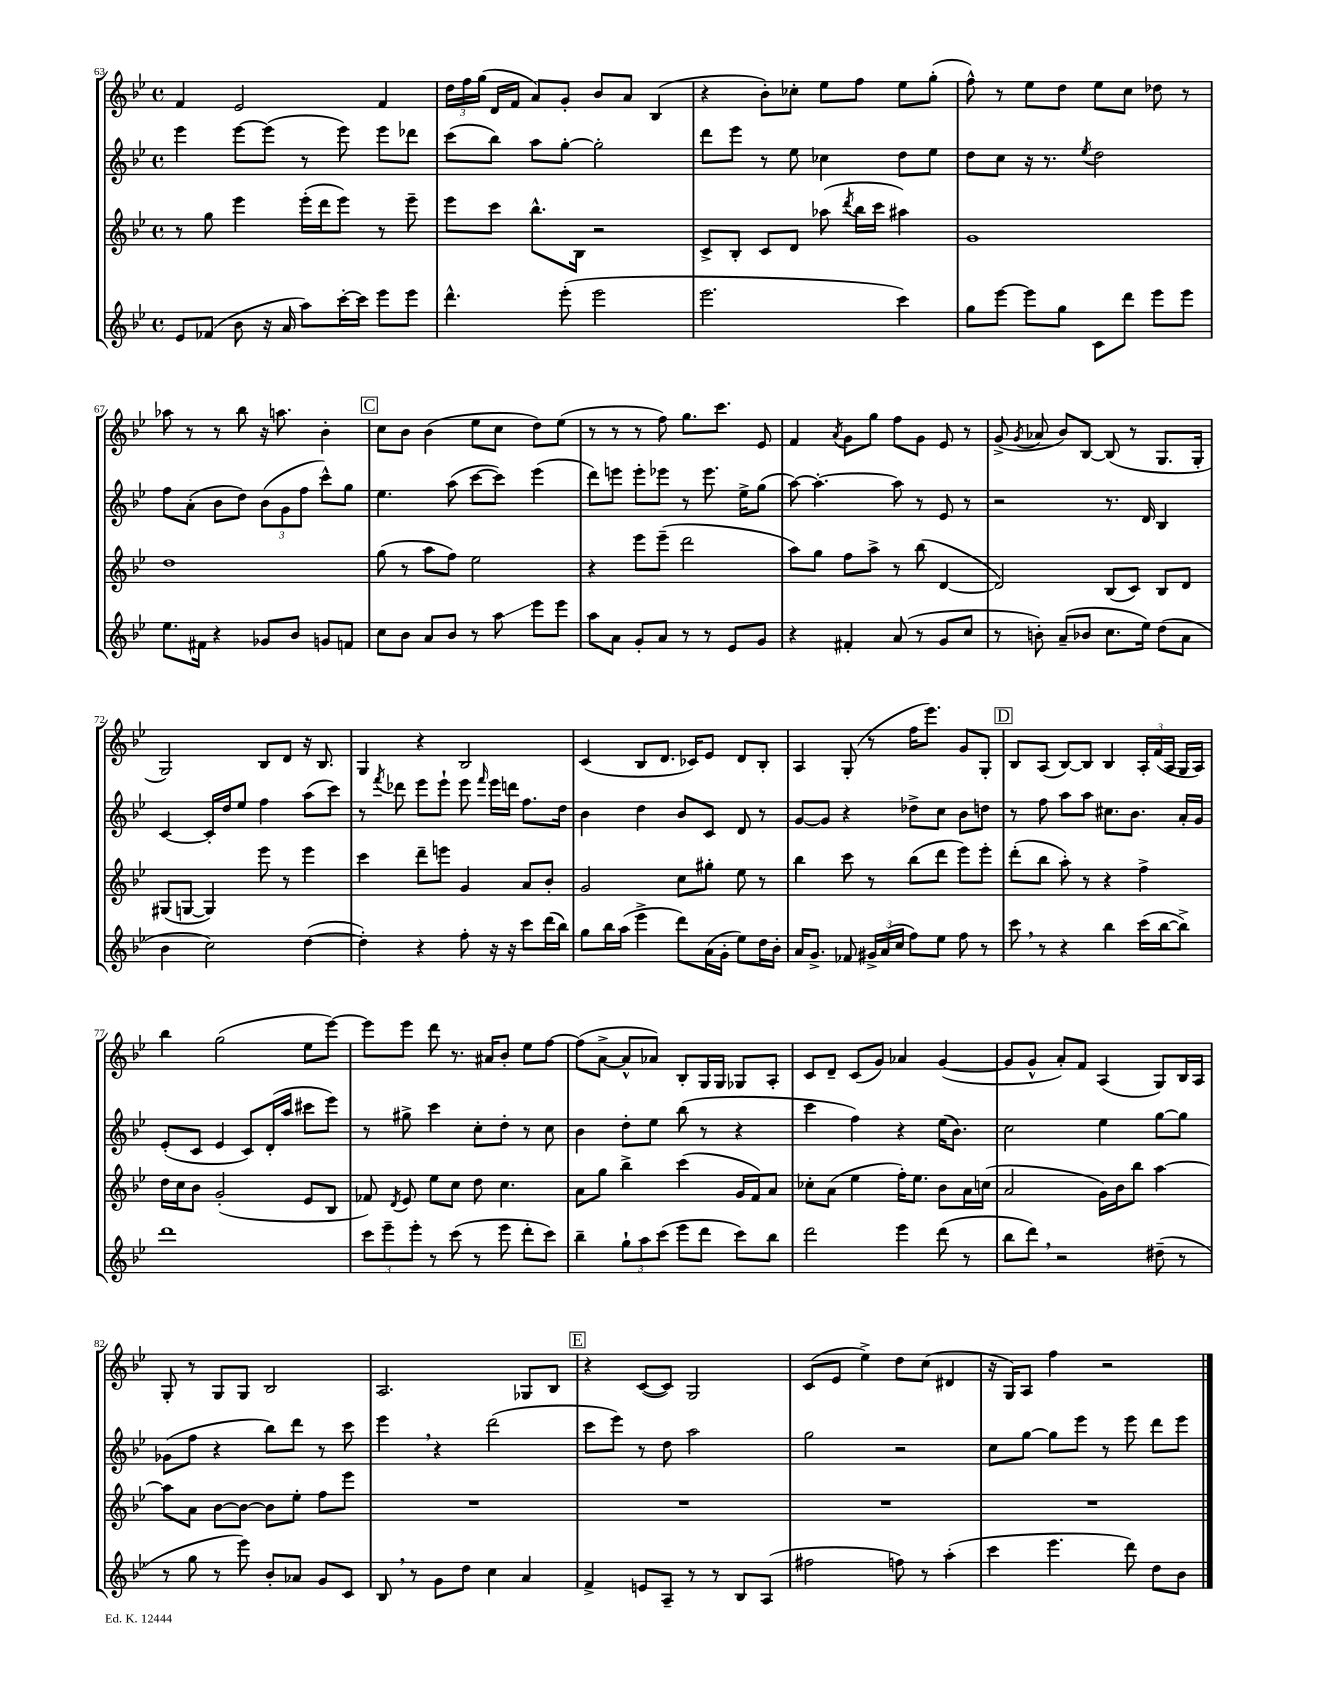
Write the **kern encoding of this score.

**kern	**kern	**kern	**kern
*staff4	*staff3	*staff2	*staff1
*clefG2	*clefG2	*clefG2	*clefG2
*k[b-e-]	*k[b-e-]	*k[b-e-]	*k[b-e-]
*M4/4	*M4/4	*M4/4	*M4/4
*met(c)	*met(c)	*met(c)	*met(c)
8e-/L	8r	4eee-\	4f/
(8f-/J	8gg\	.	.
8b-\	4eee-\	[8eee-\L	2e-/
16r	.	(8eee-\]J	.
16a/	.	.	.
8aa\L)	(16eee-'\LL	8r	.
.	16ddd\J	.	.
[16ccc'\L	8eee-\J)	8eee-\)	.
16ccc\]JJ	.	.	.
8eee-\L	8r	8eee-\L	4f/
8eee-\J	8eee-~\	8ddd-\J	.
=	=	=	=
4.ddd^^\	8eee-\L	(8ccc\L	24dd\LL
.	.	.	24ff\
.	.	.	(24gg\JJ
.	8ccc\J	8bb-\J)	16d/LL
.	.	.	16f/JJ
.	8.bb-^^\L	8aa\L	8a/L)
(8eee-'\	.	[8gg'\J	8g'/J
.	16B-\Jk	.	.
2eee-\	2r	2gg'\]	8b-/L
.	.	.	8a/J
.	.	.	(4B-/
=	=	=	=
2.eee-\	8c^/L	8ddd\L	4r
.	8B-'/J	8eee-\J	.
.	8c/L	8r	8b-'\L)
.	8d/J	8ee-\	8cc-'\J
.	(8aa-\	4cc-\	8ee-\L
.	8qddd/	.	.
.	16bb-\LL	.	8ff\J
.	16ccc\JJ	.	.
4ccc\)	4aa#\)	8dd\L	8ee-\L
.	.	8ee-\J	(8gg'\J
=	=	=	=
8gg\L	1g	8dd\L	8ff^^\)
[8eee-\J	.	8cc\J	8r
8eee-\]L	.	16r	8ee-\L
.	.	8.r	.
8gg\J	.	.	8dd\J
.	.	8qee-/	.
8c\L	.	2dd\	8ee-\L
8ddd\J	.	.	8cc\J
8eee-\L	.	.	8dd-\
8eee-\J	.	.	8r
=	=	=	=
8.ee-\L	1dd	8ff\L	8aa-\
.	.	(8a'\J	8r
16f#\Jk	.	.	.
4r	.	8b-\L	8r
.	.	8dd\J)	8bb-\
8g-/L	.	(12b-\L	16r
.	.	.	8.aa\
.	.	12g\	.
8b-/J	.	.	.
.	.	12ff\J	.
8g/L	.	8ccc^^\L)	4b-'\
8f/J	.	8gg\J	.
=	=	=	=
8cc\L	(8gg\	4.ee-\	8cc\L
8b-\J	8r	.	8b-\J
8a/L	8aa\L	.	(4b-\
8b-/J	8ff\J)	(8aa\	.
8r	2ee-\	[8ccc\L	8ee-\L
8aa\	.	8ccc\]J)	8cc\J
8eee-\L	.	(4eee-\	8dd\L)
8eee-\J	.	.	(8ee-\J
=	=	=	=
8aa\L	4r	8ddd\L)	8r
8a\J	.	8eee\J	8r
8g'/L	8eee-\L	8eee'\L	8r
8a/J	(8eee-~\J	8eee-\J	8ff\)
8r	2ddd\	8r	8.gg\L
8r	.	8.eee-\	.
.	.	.	8.ccc\J
8e-/L	.	.	.
.	.	16ee-^\LK	.
8g/J	.	(8gg\J	8e-/
=	=	=	=
4r	8aa\L)	[8aa\)	4f/
.	8gg\J	4.aa'\_	.
.	.	.	8qa/
4f#'/	8ff\L	.	8g\L
.	8aa^\J	.	8gg\J
(8a/	8r	8aa\]	8ff\L
8r	(8bb-\	8r	8g\J
8g/L	[4d/	8e-/	8e-/
8cc/J	.	8r	8r
=	=	=	=
8r	2d/])	2r	(8g^/
.	.	.	8qg/
8b'\)	.	.	8a-/
(8a~/L	.	.	8b-/L)
8b-/J	.	.	[8B-/J
8.cc\L	(8B-/L	8.r	(8B-/]
.	8c/J)	.	8r
16ee-\Jk)	.	16d/	.
(8dd\L	8B-/L	4B-/	8.G/L
8a\J	8d/J	.	.
.	.	.	16G'/Jk
=	=	=	=
4b-\	(8G#/L	[4c/	2G/)
.	[8G/J	.	.
2cc\)	4G/])	16c'/]LL	.
.	.	16dd/J	.
.	.	8ee-/J	.
.	8eee-\	4ff\	8B-/L
.	8r	.	8d/J
([4dd\	4eee-\	(8aa\L	16r
.	.	.	8.B-/
.	.	8ccc\J)	.
=	=	=	=
4dd'\])	4ccc\	8r	4G/
.	.	8qfff/	.
.	.	8ddd-\	.
4r	8ddd~\L	8eee-\L	4r
.	8eee\J	8eee-`\J	.
8ff'\	4g/	8eee-\	2B-/
.	.	16qqfff/	.
16r	.	16eee-\LL	.
16r	.	16ddd\JJ	.
8ccc\L	8a/L	8.ff\L	.
(16ddd\L	8b-'/J	.	.
16bb-\JJ)	.	16dd\Jk	.
=	=	=	=
8gg\L	2g/	4b-\	(4c/
16bb-\L	.	.	.
(16aa\JJ	.	.	.
4eee-^\	.	4dd\	8B-/L
.	.	.	8.d/J
8ddd\L)	8cc\L	8b-/L	.
.	.	.	16c-/LK)
(16a\L	8gg#'\J	8c/J	8e-/J
16g'\JJ	.	.	.
8ee-\L)	8ee-\	8d/	8d/L
16dd\L	8r	8r	8B-'/J
16b-'\JJ	.	.	.
=	=	=	=
16a/LK	4bb-\	[8g/L	4A/
8.g^/J	.	.	.
.	.	8g/]J	.
8f-/	8ccc\	4r	(8G'/
24g#^/LL	8r	.	8r
(24a/	.	.	.
24cc/JJ	.	.	.
8ff\L)	(8bb-\L	8dd-^\L	16ff\LK
.	.	.	8.eee-\J)
8ee-\J	8ddd\J	8cc\J	.
8ff\	8eee-\L)	8b-\L	8g/L
8r	8eee-'\J	8dd\J	8G'/J
=	=	=	=
8ccc\	(8ddd'\L	8r	8B-/L
8r	8bb-\J	8ff\	(8A/J
4r	8aa'\)	8aa\L	[8B-/L)
.	8r	8aa\J	8B-/]J
4bb-\	4r	8.cc#\L	4B-/
.	.	8.b-\J	.
(16ccc\LL	4ff^\	.	24A'/LL
.	.	.	(24f/
[16bb-\J	.	.	.
.	.	.	24A/JJ
8bb-^\]J)	.	16a'/LL	16G/LL
.	.	16g/JJ	16A/JJ)
=	=	=	=
1ddd	16dd\LL	(8e-'/L	4bb-\
.	16cc\J	.	.
.	8b-\J	8c/J	.
.	(2g'/	4e-/	(2gg\
.	.	8c/L)	.
.	.	(16d'/L	.
.	.	16aa/JJ	.
.	8e-/L	8ccc#\L	8ee-\L
.	8B-/J	8eee-\J)	[8eee-\J)
=	=	=	=
12ccc\L	8f-/)	8r	8eee-\]L
12eee-~\	.	.	.
.	8qd/	.	.
.	8e-/	8gg#^\	8eee-\J
12eee-'\J	.	.	.
8r	8ee-\L	4ccc\	8ddd\
(8ccc\	8cc\J	.	8.r
8r	8dd\	8cc'\L	.
.	.	.	16a#/LK
8eee-\	4.cc\	8dd'\J	8b-'/J
8ddd'\L	.	8r	8ee-\L
8ccc\J)	.	8cc\	[8ff\J
=	=	=	=
4bb-~\	8a\L	4b-\	(8ff\]L
.	8gg\J	.	[8a^\J
12gg`\L	4bb-^\	8dd'\L	8a^^/]L
12aa\	.	.	.
.	.	8ee-\J	8a-/J)
(12ccc\J	.	.	.
8eee-\L	(4ccc\	(8bb-\	8B-'/L
8ddd\J	.	8r	16G/L
.	.	.	16G/JJ
8ccc\L)	16g/LL	4r	8G-/L
.	16f/J)	.	.
8bb-\J	8a/J	.	8A'/J
=	=	=	=
2ddd\	8cc-'\L	4ccc\	8c/L
.	(8a\J	.	8d~/J
.	4ee-\	4ff\)	(8c/L
.	.	.	8g/J)
4eee-\	16ff'\LK)	4r	4a-/
.	8.ee-\J	.	.
(8ddd\	8b-\L	(16ee-\LK	([4g/
.	.	8.b-\J)	.
8r	16a\L	.	.
.	(16cc\JJ	.	.
=	=	=	=
8bb-\L	2a/	2cc\	8g/]L
8ddd\J)	.	.	8g^^/J
2r	.	.	8a'/L)
.	.	.	8f/J
.	16g\LL)	4ee-\	(4A/
.	16b-\J	.	.
.	8bb-\J	.	.
(8dd#~\	[4aa\	[8gg\L	8G/L)
8r	.	8gg\]J	16B-/L
.	.	.	16A/JJ
=	=	=	=
8r	8aa\]L	(8g-\L	8G'/
8gg\	8a\J	8ff\J	8r
8r	[8b-\L	4r	8G/L
8eee-\)	8b-\_J	.	8G/J
8b-'/L	8b-\]L	8bb-\L)	2B-/
8a-/J	8ee-'\J	8ddd\J	.
8g/L	8ff\L	8r	.
8c/J	8eee-\J	8ccc\	.
=	=	=	=
8B-/	1r	4eee-\	2.A/
8r	.	.	.
8g\L	.	4r	.
8dd\J	.	.	.
4cc\	.	(2ddd\	.
4a/	.	.	8G-/L
.	.	.	8B-/J
=	=	=	=
4f^/	1r	8ccc\L	4r
.	.	8eee-\J)	.
8e/L	.	8r	([8c/L
8A~/J	.	8dd\	8c/]J)
8r	.	2aa\	2G/
8r	.	.	.
8B-/L	.	.	.
(8A/J	.	.	.
=	=	=	=
2ff#\	1r	2gg\	(8c/L
.	.	.	8e-/J
.	.	.	4ee-^\)
8ff\)	.	2r	8dd\L
8r	.	.	(8cc\J
(4aa'\	.	.	4d#/
=	=	=	=
4ccc\	1r	8cc\L	16r
.	.	.	16G/LK)
.	.	[8gg\J	8A/J
4.eee-\	.	8gg\]L	4ff\
.	.	8eee-\J	.
.	.	8r	2r
8ddd\)	.	8eee-\	.
8dd\L	.	8ddd\L	.
8b-\J	.	8eee-\J	.
==	==	==	==
*-	*-	*-	*-
